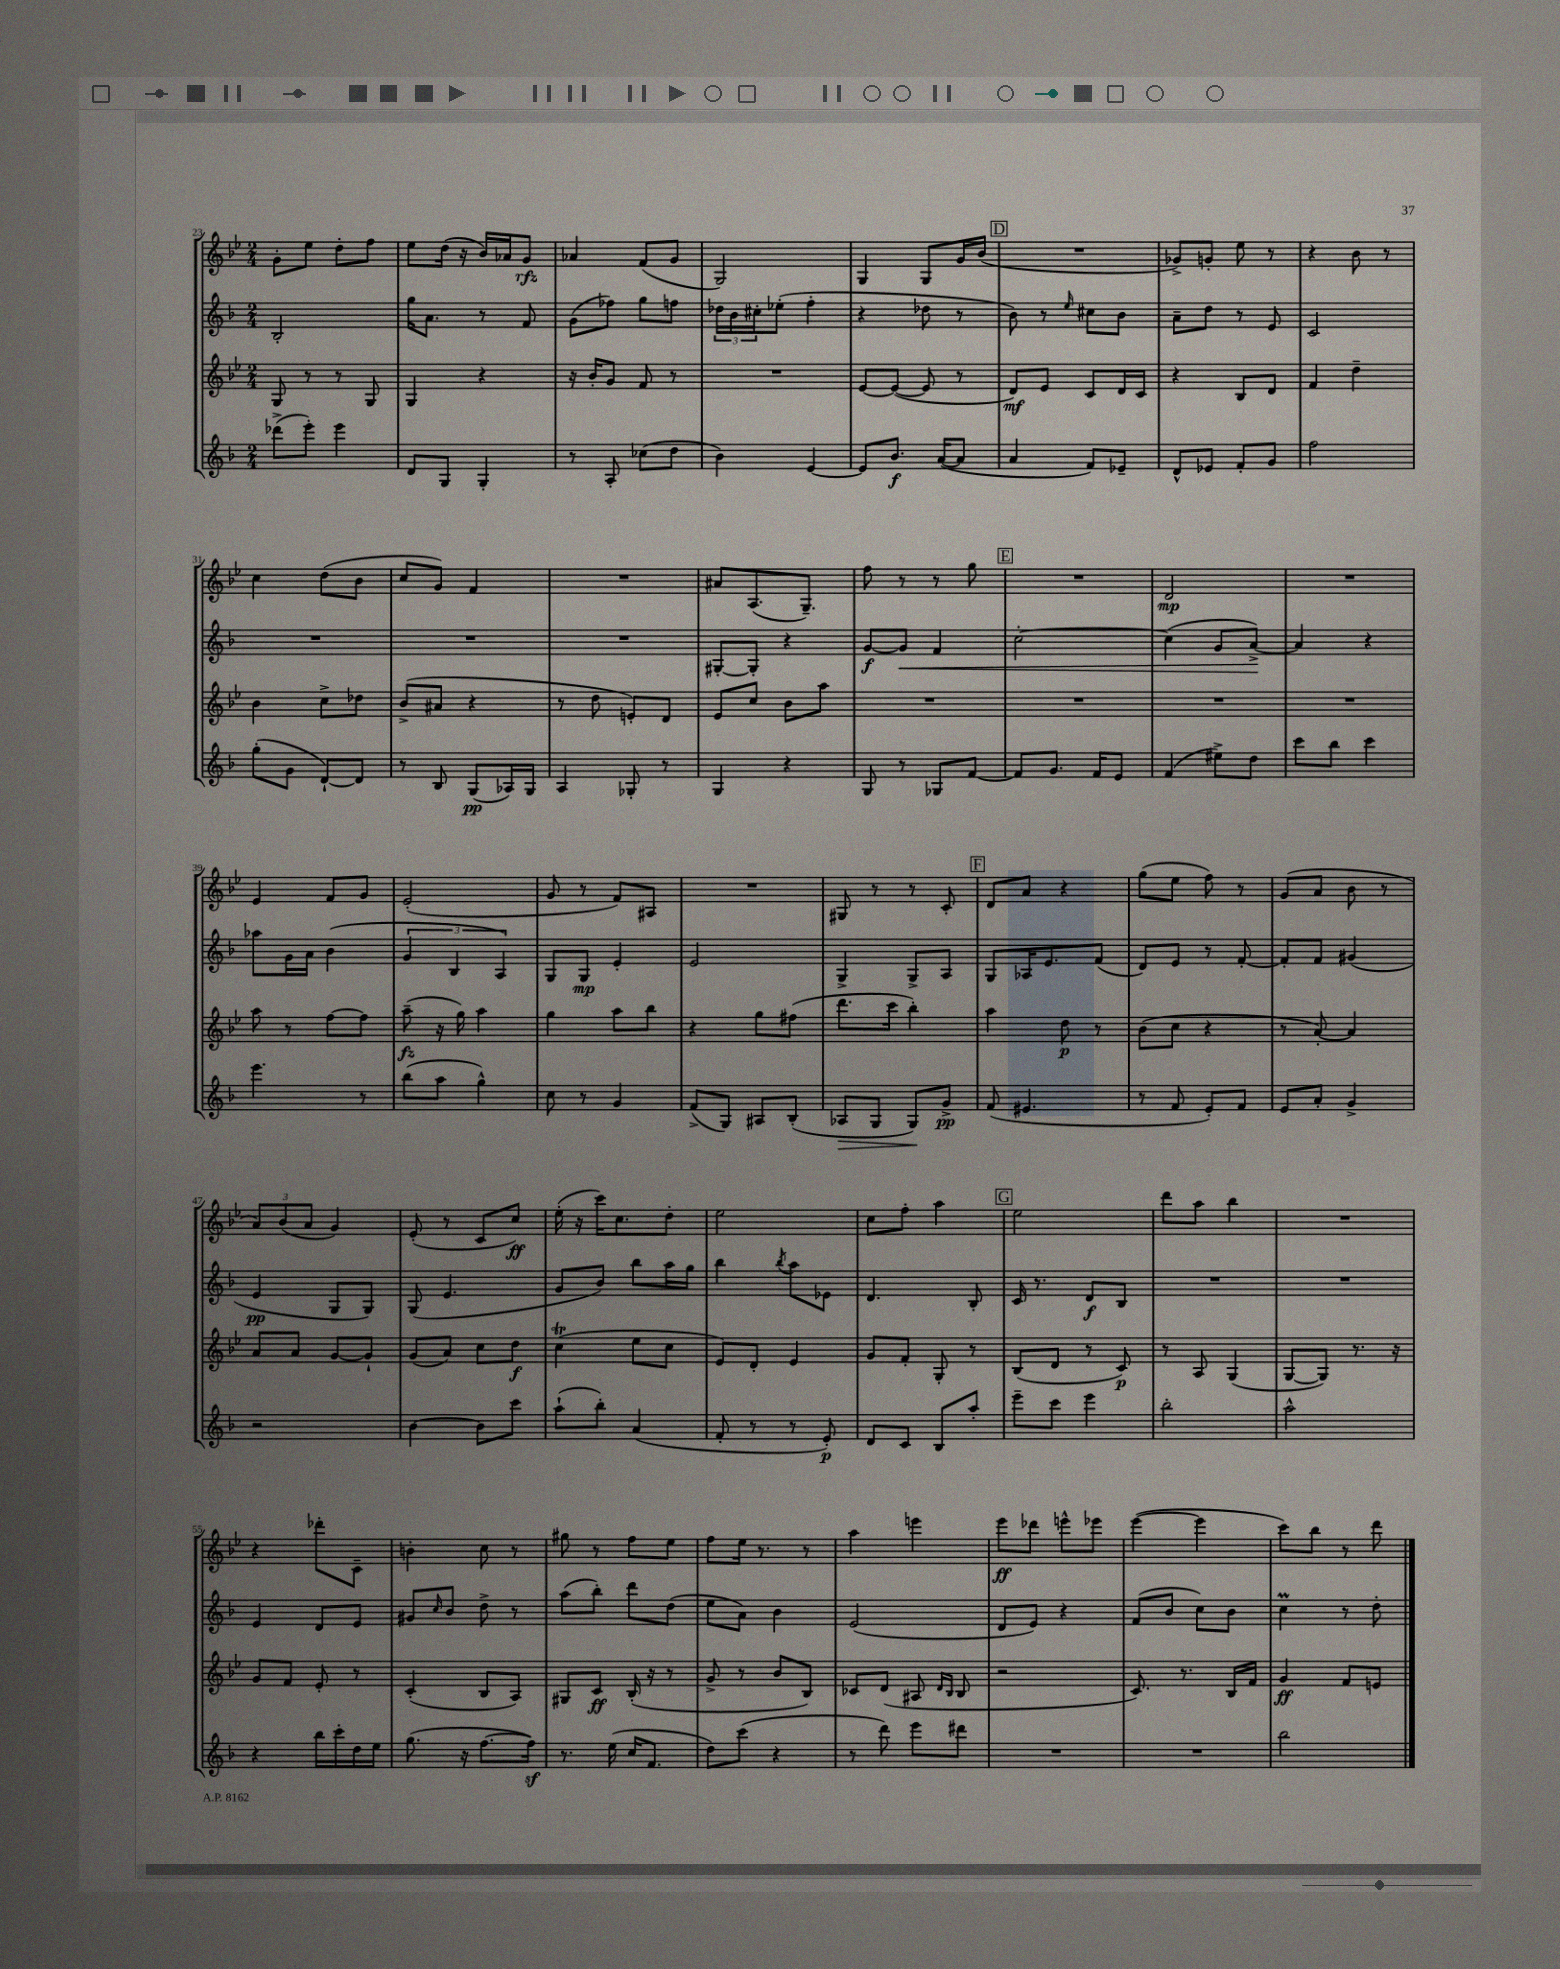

**kern	**kern	**kern	**kern
*staff4	*staff3	*staff2	*staff1
*clefG2	*clefG2	*clefG2	*clefG2
*k[b-]	*k[b-e-]	*k[b-]	*k[b-e-]
*M2/4	*M2/4	*M2/4	*M2/4
(8ddd-^	8G	2B-'	8g'
8eee')	8r	.	8ee-
4eee	8r	.	8dd'
.	8G	.	8ff
=	=	=	=
8d	4G	16gg	8ee-
.	.	8.a	.
8G	.	.	(16dd
.	.	.	16r
4G'	4r	8r	16b-)
.	.	.	16a-
.	.	8f	8g
=	=	=	=
8r	16r	(8g	4a-
.	16b-'	.	.
8A'	8g	8ff-)	.
(8cc-	8f	8gg	(8f
8dd	8r	8ff	8g
=	=	=	=
4b-)	2r	24dd-	2G)
.	.	24b-	.
.	.	24cc#'	.
.	.	(8ee-'	.
[4e	.	4ff'	.
=	=	=	=
8e]	[8e-	4r	4G
8.b-	(8e-_	.	.
.	8e-]	8dd-	8G
([16a	.	.	.
8a]	8r	8r	16g
.	.	.	(16b-
=	=	=	=
4a	8d)	8b-)	2r
.	8e-	8r	.
.	.	16qqee	.
8f)	8c	8cc#	.
8e-~	16d	8b-	.
.	16c	.	.
=	=	=	=
8d^^	4r	8a~	8g-^)
8e-	.	8dd	8g'
8f'	8B-	8r	8ee-
8g	8d	8e	8r
=	=	=	=
2ff	4f	2c	4r
.	4dd~	.	8b-
.	.	.	8r
=	=	=	=
(8gg'	4b-	2r	4cc
8g	.	.	.
[8d`)	8cc^	.	(8dd
8d]	8dd-	.	8b-
=	=	=	=
8r	(8b-^	2r	8cc
8B-	8a#	.	8g)
(8G	4r	.	4f
16A-)	.	.	.
16G	.	.	.
=	=	=	=
4A	8r	2r	2r
.	8dd	.	.
8G-'	8e')	.	.
8r	8d	.	.
=	=	=	=
4G	8e-	[8G#'	8a#
.	8cc	8G#']	(8.A
4r	8b-	4r	.
.	.	.	8.G~)
.	8aa	.	.
=	=	=	=
8G	2r	[8g	8ff
8r	.	8g]	8r
8G-	.	4f	8r
[8f	.	.	8gg
=	=	=	=
8f]	2r	[2cc'	2r
8.g	.	.	.
16f	.	.	.
8e	.	.	.
=	=	=	=
(4f	2r	(4cc]	2d
8ee#^)	.	8g	.
8dd	.	[8a^)	.
=	=	=	=
8ccc	2r	4a]	2r
8bb-	.	.	.
4ccc	.	4r	.
=	=	=	=
4.eee	8aa	8aa-	4e-
.	8r	16g	.
.	.	16a	.
.	[8ff	(4b-	8f
8r	8ff]	.	8g
=	=	=	=
(8bb-	(8aa~	6g	(2e-'
8aa	16r	.	.
.	.	6B-	.
.	16gg)	.	.
4gg^^)	4aa	.	.
.	.	6A)	.
=	=	=	=
8cc	4gg	8G	8g
8r	.	8G	8r
4g	8aa	4e'	8f)
.	8bb-	.	8A#
=	=	=	=
(8f^	4r	2e	2r
8G)	.	.	.
8A#	8gg	.	.
(8B-'	(8ff#	.	.
=	=	=	=
8A-	8.ddd	4G^	8G#
8G	.	.	8r
.	16ccc	.	.
8G)	4bb-')	8G^	8r
8g^	.	8A	8c'
=	=	=	=
(8f	4aa	8G	8d
4.e#	.	16A-	8a
.	.	8.e	.
.	8dd	.	4r
.	8r	(8f	.
=	=	=	=
8r	(8b-	8d)	(8gg
8f	8cc	8e	8ee-
8e')	4r	8r	8ff)
8f	.	[8f'	8r
=	=	=	=
8e	8r	8f']	(8g
8a'	[8a')	8f	8a
4g^	4a]	(4g#	8b-
.	.	.	8r
=	=	=	=
2r	8a	4e	12a)
.	.	.	(12b-
.	8a	.	.
.	.	.	12a
.	[8g	8G	4g)
.	8g`]	8G)	.
=	=	=	=
[4b-	(8g	(8G	(8e-'
.	8a)	4.e	8r
8b-]	8cc	.	8c
8ccc	8dd	.	8cc)
=	=	=	=
(8aa`	(4cc	8g	(16ee-'
.	.	.	16r
8bb-')	.	8b-)	16ccc)
.	.	.	8.cc
(4a	8ee-	8bb-	.
.	8cc	16aa	8dd'
.	.	16gg	.
=	=	=	=
8f'	8e-)	4bb-	2ee-
8r	8d'	.	.
.	.	8qbb-	.
8r	4e-	8aa	.
8e')	.	8e-	.
=	=	=	=
8d	8g	4.d	8cc
8c	8f'	.	8ff'
8B-	8G'	.	4aa
8aa'	8r	8B-'	.
=	=	=	=
8eee~	(8B-	16c	2ee-
.	.	8.r	.
8ccc	8d	.	.
4eee	8r	8d	.
.	8c)	8B-	.
=	=	=	=
2bb-'	8r	2r	8ddd
.	8A	.	8aa
.	(4G	.	4bb-
=	=	=	=
2aa^^	[8G	2r	2r
.	8G])	.	.
.	8.r	.	.
.	16r	.	.
=	=	=	=
4r	8g	4e	4r
.	8f	.	.
16bb-	8e-'	8d	8ddd-'
16ccc'	.	.	.
16dd	8r	8e	8c~
16ee	.	.	.
=	=	=	=
(8.gg	(4c'	8g#	4b'
.	.	16qqcc	.
.	.	8b-	.
16r	.	.	.
[8.ff	8B-	8dd^	8cc
.	8A)	8r	8r
16ff])	.	.	.
=	=	=	=
8.r	8G#	(8aa	8gg#
.	8c	8bb-')	8r
(16ee	.	.	.
16cc	(16B-'	8ddd	8ff
8.f	16r	.	.
.	8r	(8dd	8ee-
=	=	=	=
8dd)	8g^	8ee	8ff
(8ccc	8r	8a)	16ee-
.	.	.	8.r
4r	8b-	4b-	.
.	8B-)	.	8r
=	=	=	=
8r	8c-	(2e	4aa
8ddd)	(8d	.	.
8eee	8A#	.	4eee
.	16qqd	.	.
.	16qqB-	.	.
8ddd#	8B-	.	.
=	=	=	=
2r	2r	8d	8eee-
.	.	8e)	8ddd-
.	.	4r	8eee^^
.	.	.	8eee-
=	=	=	=
2r	8.c)	(8f	([4eee-
.	.	8b-	.
.	8.r	.	.
.	.	8cc)	4eee-]
.	16B-	8b-	.
.	16f	.	.
=	=	=	=
2bb-	4g	4cc	8ccc)
.	.	.	8bb-
.	8f	8r	8r
.	8e	8dd'	8ddd
==	==	==	==
*-	*-	*-	*-
